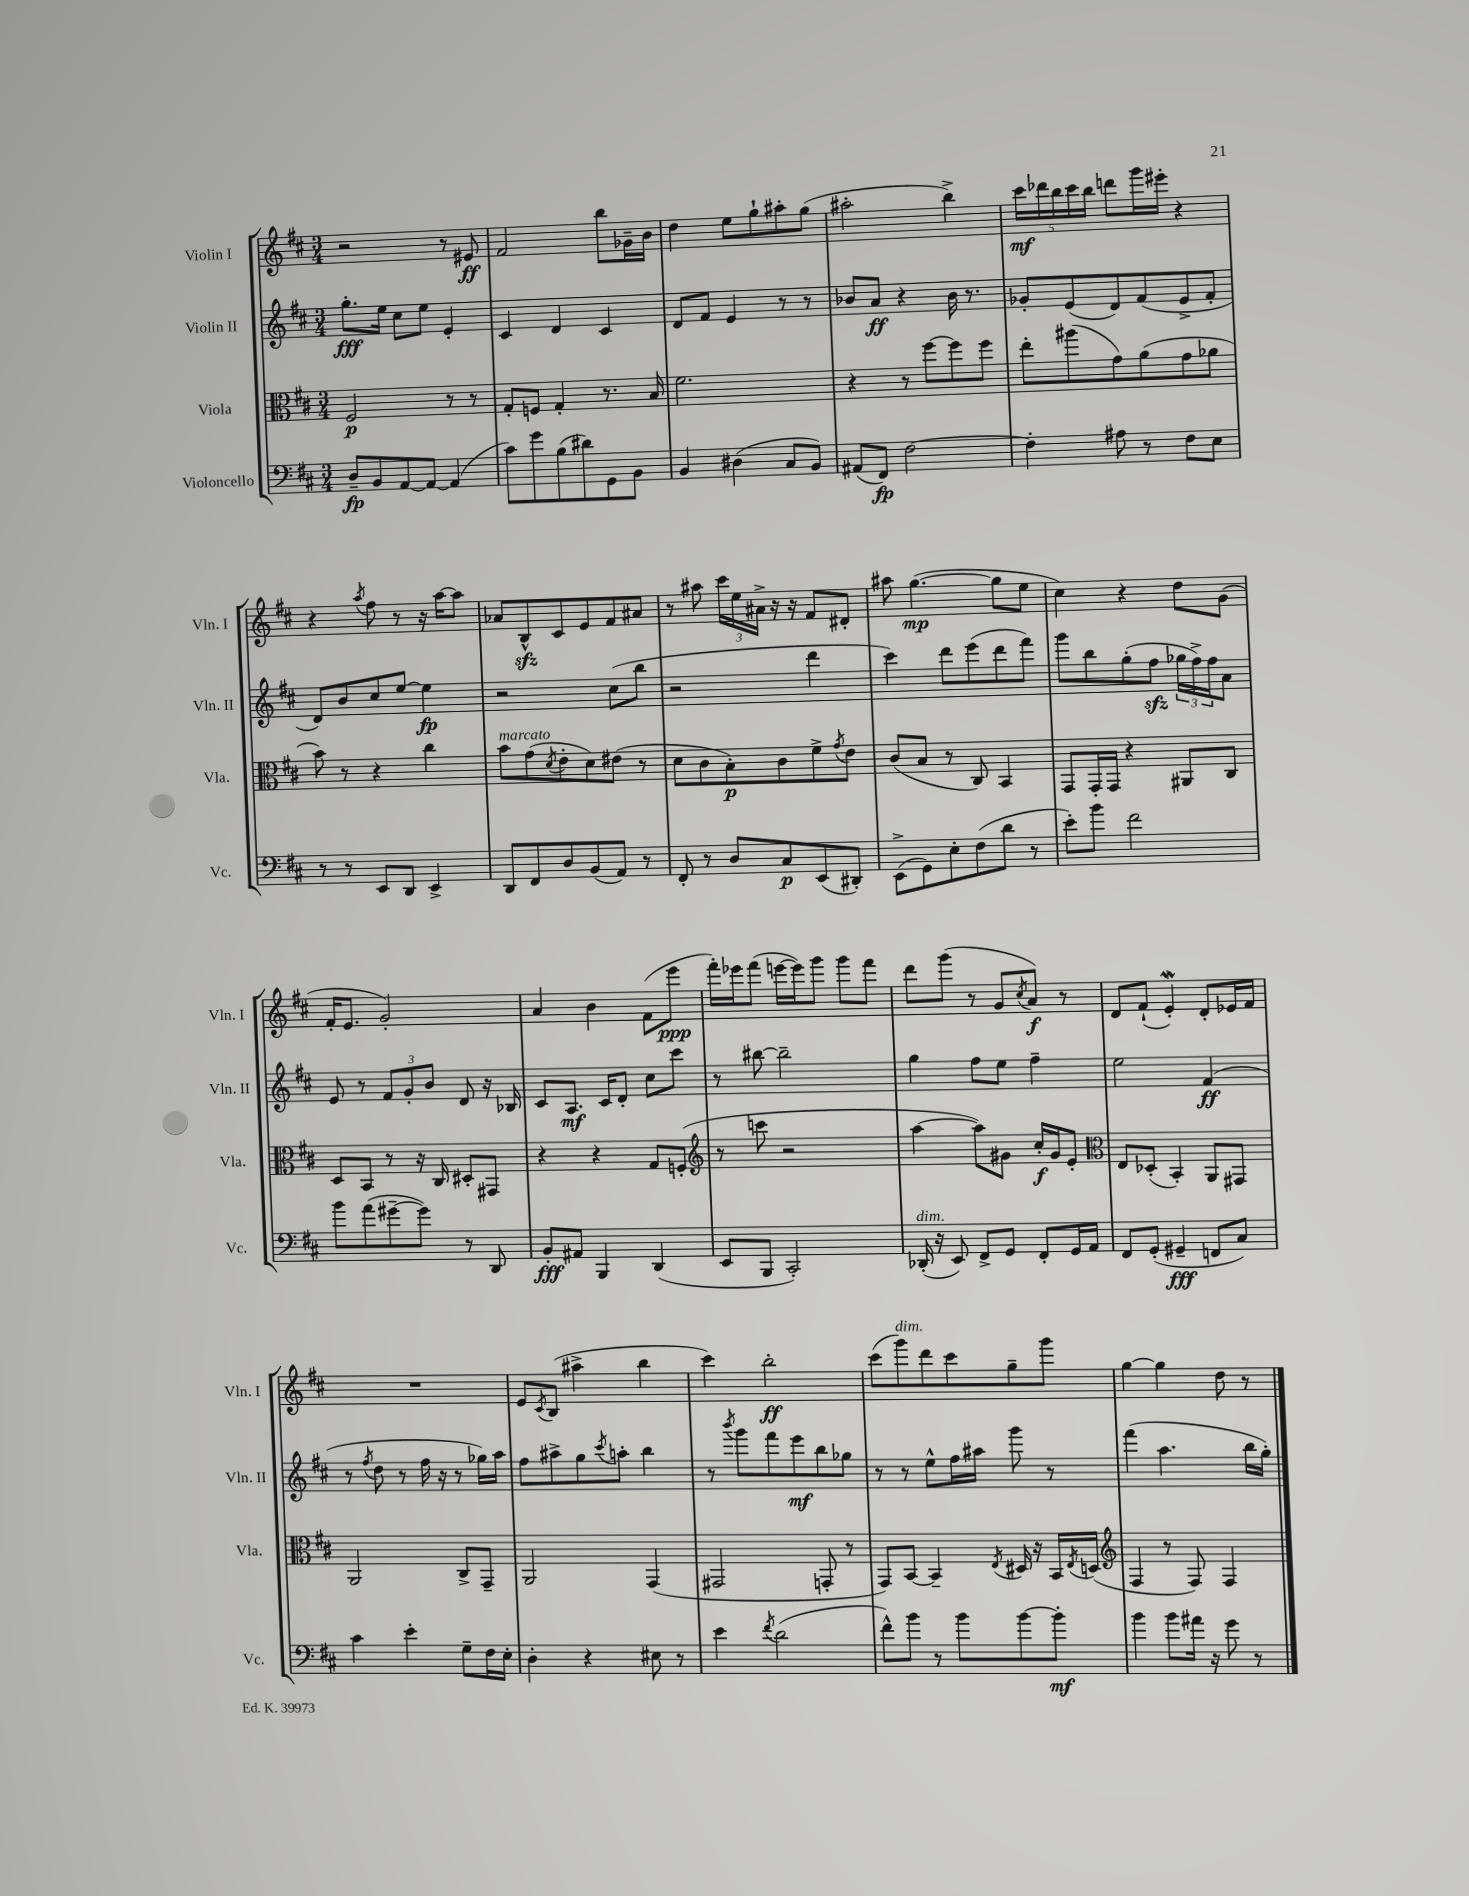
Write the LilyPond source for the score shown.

<<
\new StaffGroup <<
\new Staff = "s0" \with { instrumentName = "Violin I" shortInstrumentName = "Vln. I" } {
    \clef treble \key d \major \numericTimeSignature \time 3/4
    r2 r8 eis'8\ff |
    fis'2 b''8 ges'16-- b'16 |
    d''4 e''8 g''8-! ais''8-. g''8( |
    ais''2-. b''4->) |
    \tuplet 5/4 { cis'''16\mf des'''16 b''16 cis'''16 b''16 } d'''8 g'''16 eis'''16-. r4 |
    r4 \acciaccatura { a''8 } fis''8 r8 r16 a''16~ a''8 |
    aes'8 b8-^\sfz cis'8 e'8 fis'8 ais'8 |
    r8 ais''8 \tuplet 3/2 { cis'''16 e''16 ais'16-> } r16 r16 fis'8 dis'8-. |
    ais''8 g''4.~\mp( g''8 e''8 |
    cis''4) r4 d''8 g'8( |
    fis'16-. e'8. g'2-.) |
    a'4 b'4 fis'8( e'''8\ppp |
    fis'''16-.) ees'''16 fis'''8( e'''16~ e'''16) g'''8 g'''8 fis'''8 |
    d'''8 g'''8( r8 g'8 \acciaccatura { cis''8 } a'8\f) r8 |
    d'8 fis'8-!( e'4-.\mordent) d'8-. ees'16 fis'16 |
    R2. |
    e'8 \acciaccatura { cis'8 } b8( ais''4-> b''4 |
    cis'''4) b''2-.\ff |
    cis'''8( g'''8^\markup { \italic "dim." }) d'''8 cis'''8 g''8-- g'''8 |
    g''4~ g''4 d''8 r8 \bar "|." |
}
\new Staff = "s1" \with { instrumentName = "Violin II" shortInstrumentName = "Vln. II" } {
    \clef treble \key d \major \numericTimeSignature \time 3/4
    g''8.-.\fff e''16 cis''8 e''8 e'4-. |
    cis'4 d'4 cis'4 |
    d'8 fis'8 e'4 r8 r8 |
    bes'8 a'8\ff r4 bes'16 r8. |
    ges'8-. e'8( d'8) fis'8( e'8-> fis'8-. |
    d'8) b'8 cis''8 e''8~ e''4\fp |
    r2 cis''8( b''8 |
    r2 d'''4 |
    cis'''4) d'''8 e'''8( d'''8 fis'''8) |
    g'''8 b''8 g''8-.( fis''8\sfz \tuplet 3/2 { ges''16 fis''16->) fis''16 } a'8 |
    e'8 r8 \tuplet 3/2 { fis'8 g'8-. b'8 } d'8 r16 bes16 |
    cis'8 a8.\mf cis'16 d'8-. cis''8 cis'''8 |
    r8 bis''8~ bis''2-- |
    g''4 fis''8 e''8 fis''4-- |
    e''2 fis'4\ff( |
    r8 \acciaccatura { fis''8 } d''8 r8 fis''16 r16 r8 ges''16) a''16 |
    fis''8 ais''8-> g''8 \acciaccatura { cis'''8 } a''8-. b''4 |
    r8 \acciaccatura { b'''8 } g'''8 fis'''8 e'''8\mf b''8 ges''8 |
    r8 r8 e''8-^ fis''16 ais''16 g'''8 r8 |
    fis'''4( a''4. b''16 g''16-.) \bar "|." |
}
\new Staff = "s2" \with { instrumentName = "Viola" shortInstrumentName = "Vla." } {
    \clef alto \key d \major \numericTimeSignature \time 3/4
    fis2\p r8 r8 |
    g8-. f8 g4-. r8. b16 |
    fis'2. |
    r4 r8 fis''8~ fis''8 fis''8 |
    e''8-. ais''8( g'8) a'8( g'8 aes'8 |
    b'8) r8 r4 cis''4 |
    b'8^\markup { \italic "marcato" } g'8( \acciaccatura { d'8 } e'8-. d'8) eis'8( r8 |
    d'8 cis'8 b8-.\p) cis'8 fis'8-> \acciaccatura { g'8 } e'8 |
    cis'8( b8 r8 cis8) b,4 |
    g,8 g,16-. g,16 r4 ais,8 cis8 |
    d8 b,8 r8 r16 cis16 dis8-. gis,8 |
    r4 r4 g8 f8-.( |
    \clef treble r8 c'''8 r2 |
    a''4~ a''8) gis'8 cis''16-.\f gis'16 e'8-. |
    \clef alto e8 des8-.( b,4-.) a,8 gis,8 |
    a,2 cis8-> g,8-- |
    a,2 g,4( |
    gis,2 g,8-. r8 |
    g,8) b,8~ b,4-- \acciaccatura { e8 } dis16 r16 b,16 \acciaccatura { e8 } d16( |
    \clef treble fis4 r8 fis8) fis4 \bar "|." |
}
\new Staff = "s3" \with { instrumentName = "Violoncello" shortInstrumentName = "Vc." } {
    \clef bass \key d \major \numericTimeSignature \time 3/4
    d8--\fp b,8 a,8~ a,8~ a,4( |
    cis'8) g'8 b8( dis'8) g,8 b,8 |
    b,4 dis4( cis8 b,8) |
    ais,8( fis,8\fp) fis2~ |
    fis4-. ais8 r8 fis8 e8 |
    r8 r8 e,8 d,8 e,4-> |
    d,8 fis,8 d8 b,8( a,8) r8 |
    fis,8-. r8 d8 cis8\p e,8( dis,8-.) |
    e,8->( g,8) e8-. fis8( d'8 r8 |
    e'8-.) b'8 fis'2 |
    b'8 a'8( gis'8~-- gis'8) r8 d,8 |
    b,8-.\fff ais,8 b,,4 d,4( |
    e,8 b,,8 cis,2-.) |
    des,16-.^\markup { \italic "dim." }( r16 e,8) fis,8-> g,8 fis,8-. g,16 a,16 |
    fis,8 g,8-.( gis,4--\fff f,8 cis8) |
    cis'4 e'4-. g8-- fis16 e16-. |
    d4-. r4 eis8 r8 |
    e'4 \acciaccatura { fis'8 } d'2( |
    fis'8-^) b'8 r8 b'8 b'8~ b'8-.\mf |
    b'4 b'8 ais'16 r16 g'8 r8 \bar "|." |
}
>>
>>
\layout { \context { \Score \remove "Bar_number_engraver" } }
